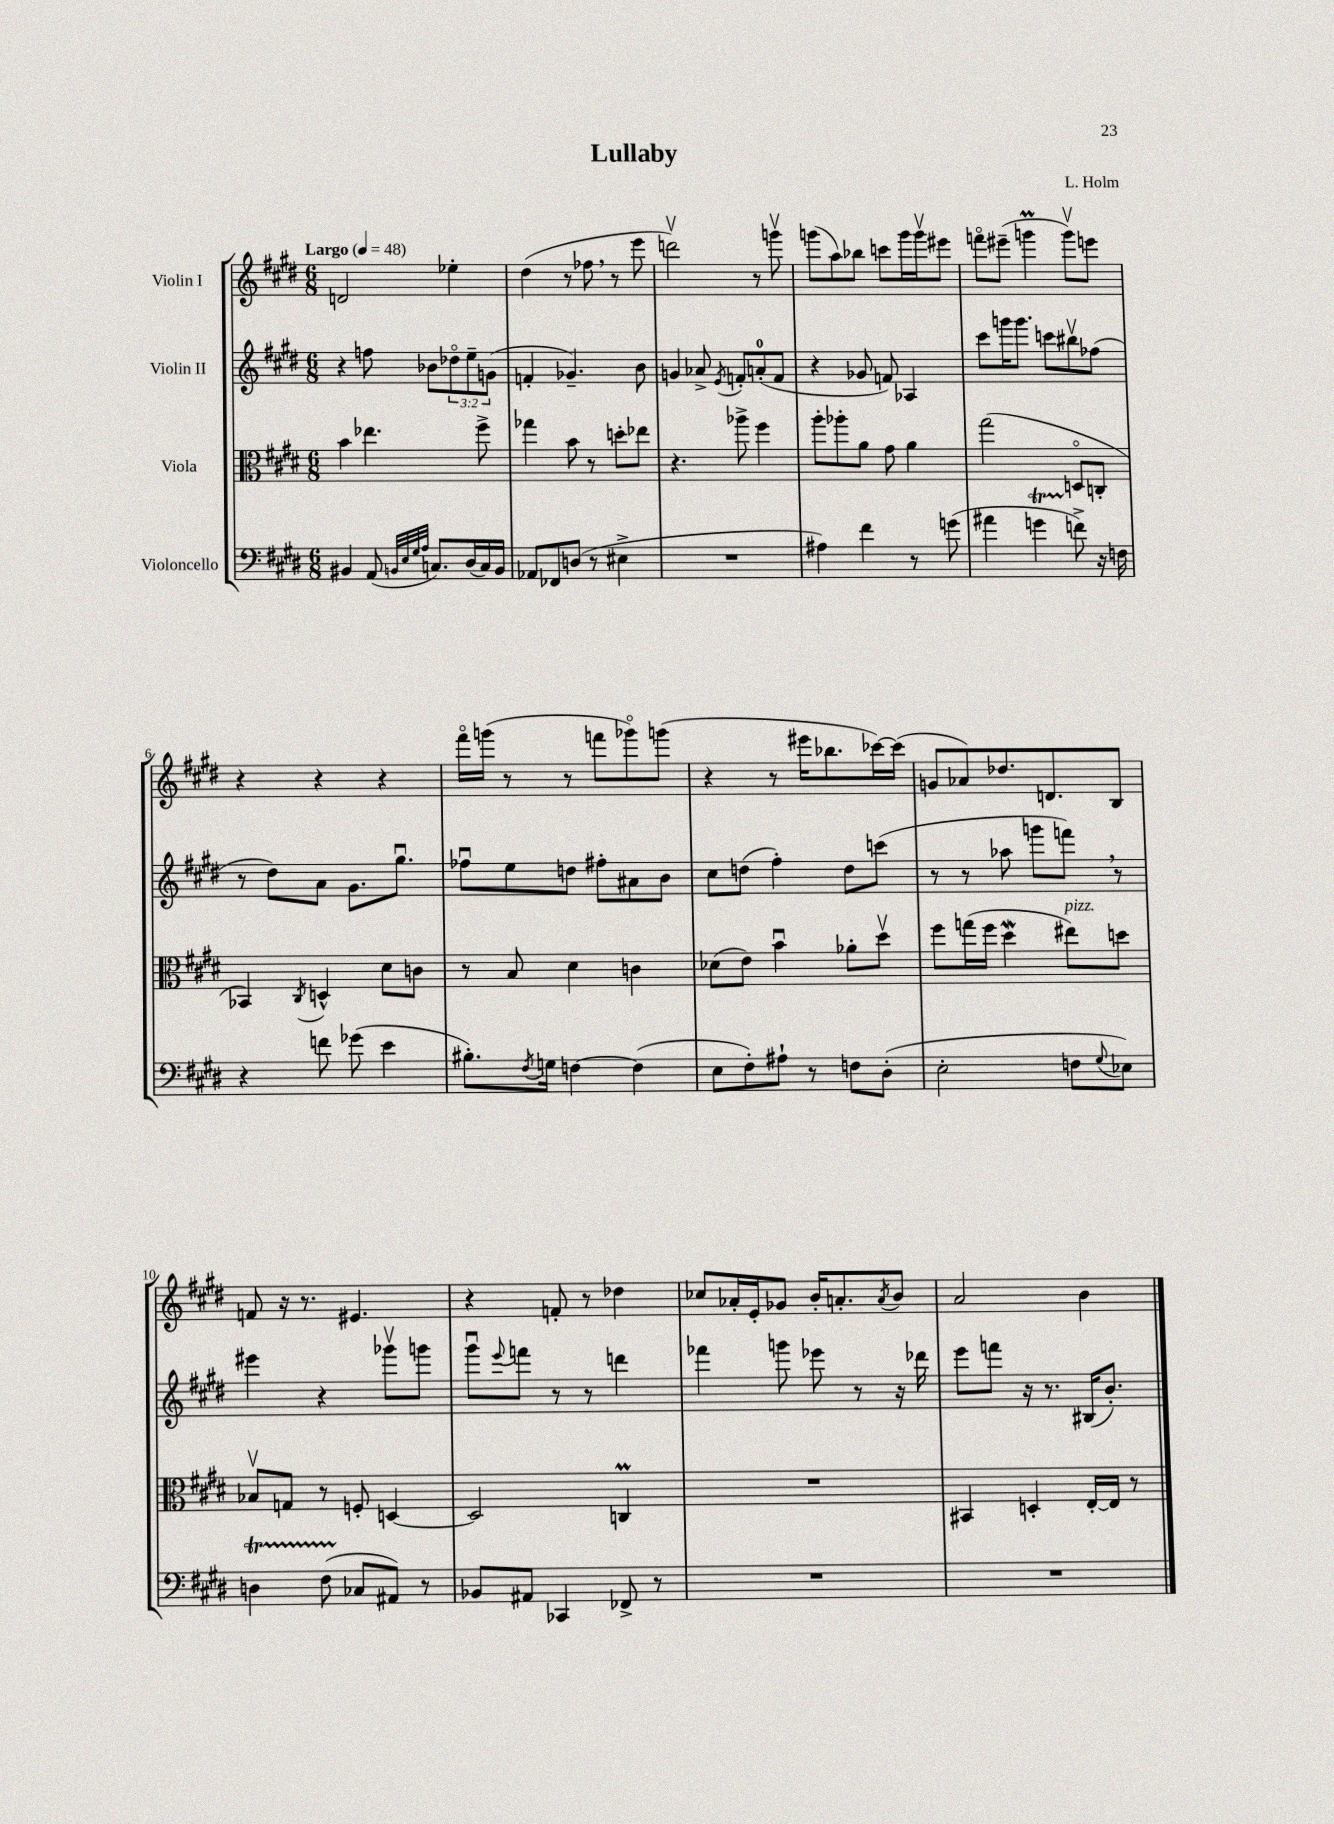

**kern	**kern	**kern	**kern
*staff4	*staff3	*staff2	*staff1
*clefF4	*clefC3	*clefG2	*clefG2
*k[f#c#g#d#]	*k[f#c#g#d#]	*k[f#c#g#d#]	*k[f#c#g#d#]
*M6/8	*M6/8	*M6/8	*M6/8
*MM48	*MM48	*MM48	*MM48
4BB#/	4b\	4r	2d/
(8AA/	4.ee-\	8ff\	.
32qqBB/LLL	.	.	.
32qqE/	.	.	.
32qqG#/	.	.	.
32qqA/JJJ	.	.	.
8.C/L)	.	8b-\L	.
.	.	12dd-o\	4ee-'\
(16D#/L	.	.	.
.	.	12ee~\	.
16C/)	8ff#^\	.	.
.	.	(12g\J	.
16BB/JJ	.	.	.
=	=	=	=
8AA-/L	4gg-\	4f'/	(4dd#\
8FF-/	.	.	.
(8D/J	8b\	4.g-~/)	8r
8r	8r	.	8ff-\
4E#^\	8dd'\L	.	8r
.	8ee-\J	8b\	8eee\
=	=	=	=
2.r	4.r	4g/	2dddv\)
.	.	8a-^/	.
.	.	8qe/	.
.	8aa-^\	8f'/L	.
.	4ff#\	(8a'/	8r
.	.	8f/J	8gggv\
=	=	=	=
4A#\)	8aa'\L	4r	(8ggg\L
.	8aa-'\	.	8aa\)
4f#\	8a\J	8g-/	8bb-\J
.	8g#\	8f/)	8ccc\L
8r	4a\	4A-/	16ggg\L
.	.	.	16gggv\J
(8g\	.	.	8eee#\J
=	=	=	=
4a#\	(2gg#\	8ccc#\L	8fffo\L
.	.	16ggg\K	(8eee#~\J
.	.	8.ggg\J	.
4g\	.	.	4ggg\
.	.	8ccc\L	.
8f^\)	8Do/L	8bb#v\	8gggv\L)
16r	8C'/J	(8ff-\J	8eee\J
16F\	.	.	.
=	=	=	=
4r	4BB-/)	8r	4r
.	.	8dd#\L)	.
.	8qC#/	.	.
8f\	4D^^/	8a\J	4r
(8g-\	.	8.g#\L	.
4e\	8d#\L	.	4r
.	.	8.gg#u\J	.
.	8c\J	.	.
=	=	=	=
8.B#'\L)	8r	8ff-u\L	16fff#o\LL
.	.	.	(16ggg\JJ
.	8B/	8ee\	8r
8qF#/	.	.	.
16G\Jk	.	.	.
[4F\	4d#\	8dd\J	8r
.	.	8ff#'\L	8fff\L
(4F\]	4c\	8a#\	8ggg-o\)
.	.	8b\J	(8ggg\J
=	=	=	=
8E\L	(8d-\L	8cc#\L	4r
8F#'\)	8e\J)	(8dd\J	.
8A#`\J	4bu\	4ff#'\)	8r
8r	.	.	16eee#\LK
.	.	.	8.bb-\
8F\L	8a-'\L	8dd\L	.
(8D#'\J	8dd#v\J	(8ccc\J	[16ccc-\L)
.	.	.	(16ccc-\]JJ
=	=	=	=
2E'\	8ff#\L	8r	8g/L
.	(16gg\L	8r	8a-/)
.	16ff#\JJ	.	.
.	4dd#\	8aa-\	8.dd-/
.	.	8ggg\L	.
.	.	.	8.d/
8F\L	8ee#\L)	8fff\J)	.
8qqG#/	.	.	.
8E-\J)	8dd\J	8r	8B/J
=	=	=	=
4D\	8B-v/L	4eee#\	8f/
.	8G/J	.	16r
.	.	.	8.r
(8F#\	8r	4r	.
8C-/L	8F'/	.	4.e#/
8AA#/J)	[4D/	8ggg-v\L	.
8r	.	8ggg\J	.
=	=	=	=
8BB-/L	2D/]	8ggg#u\L	4r
.	.	8qqeee/	.
8AA#/J	.	8fff\J	.
4CC-/	.	8r	8f'/
.	.	8r	8r
8FF-^/	4C/	4ddd\	4dd-\
8r	.	.	.
=	=	=	=
2.r	2.r	4fff-\	8cc-/L
.	.	.	16a-'/L
.	.	.	16e'/J
.	.	8ggg\	8g-/J
.	.	8eee-\	16b'/LK
.	.	.	8.a'/
.	.	8r	.
.	.	.	8qa/
.	.	16r	8b/J
.	.	16ddd-\	.
=	=	=	=
2.r	4BB#/	8eee\L	2a/
.	.	8fff\J	.
.	4D'/	16r	.
.	.	8.r	.
.	[16E'/LL	(16B#/LK	4b\
.	16E/]JJ	8.b'/J)	.
.	8r	.	.
==	==	==	==
*-	*-	*-	*-
